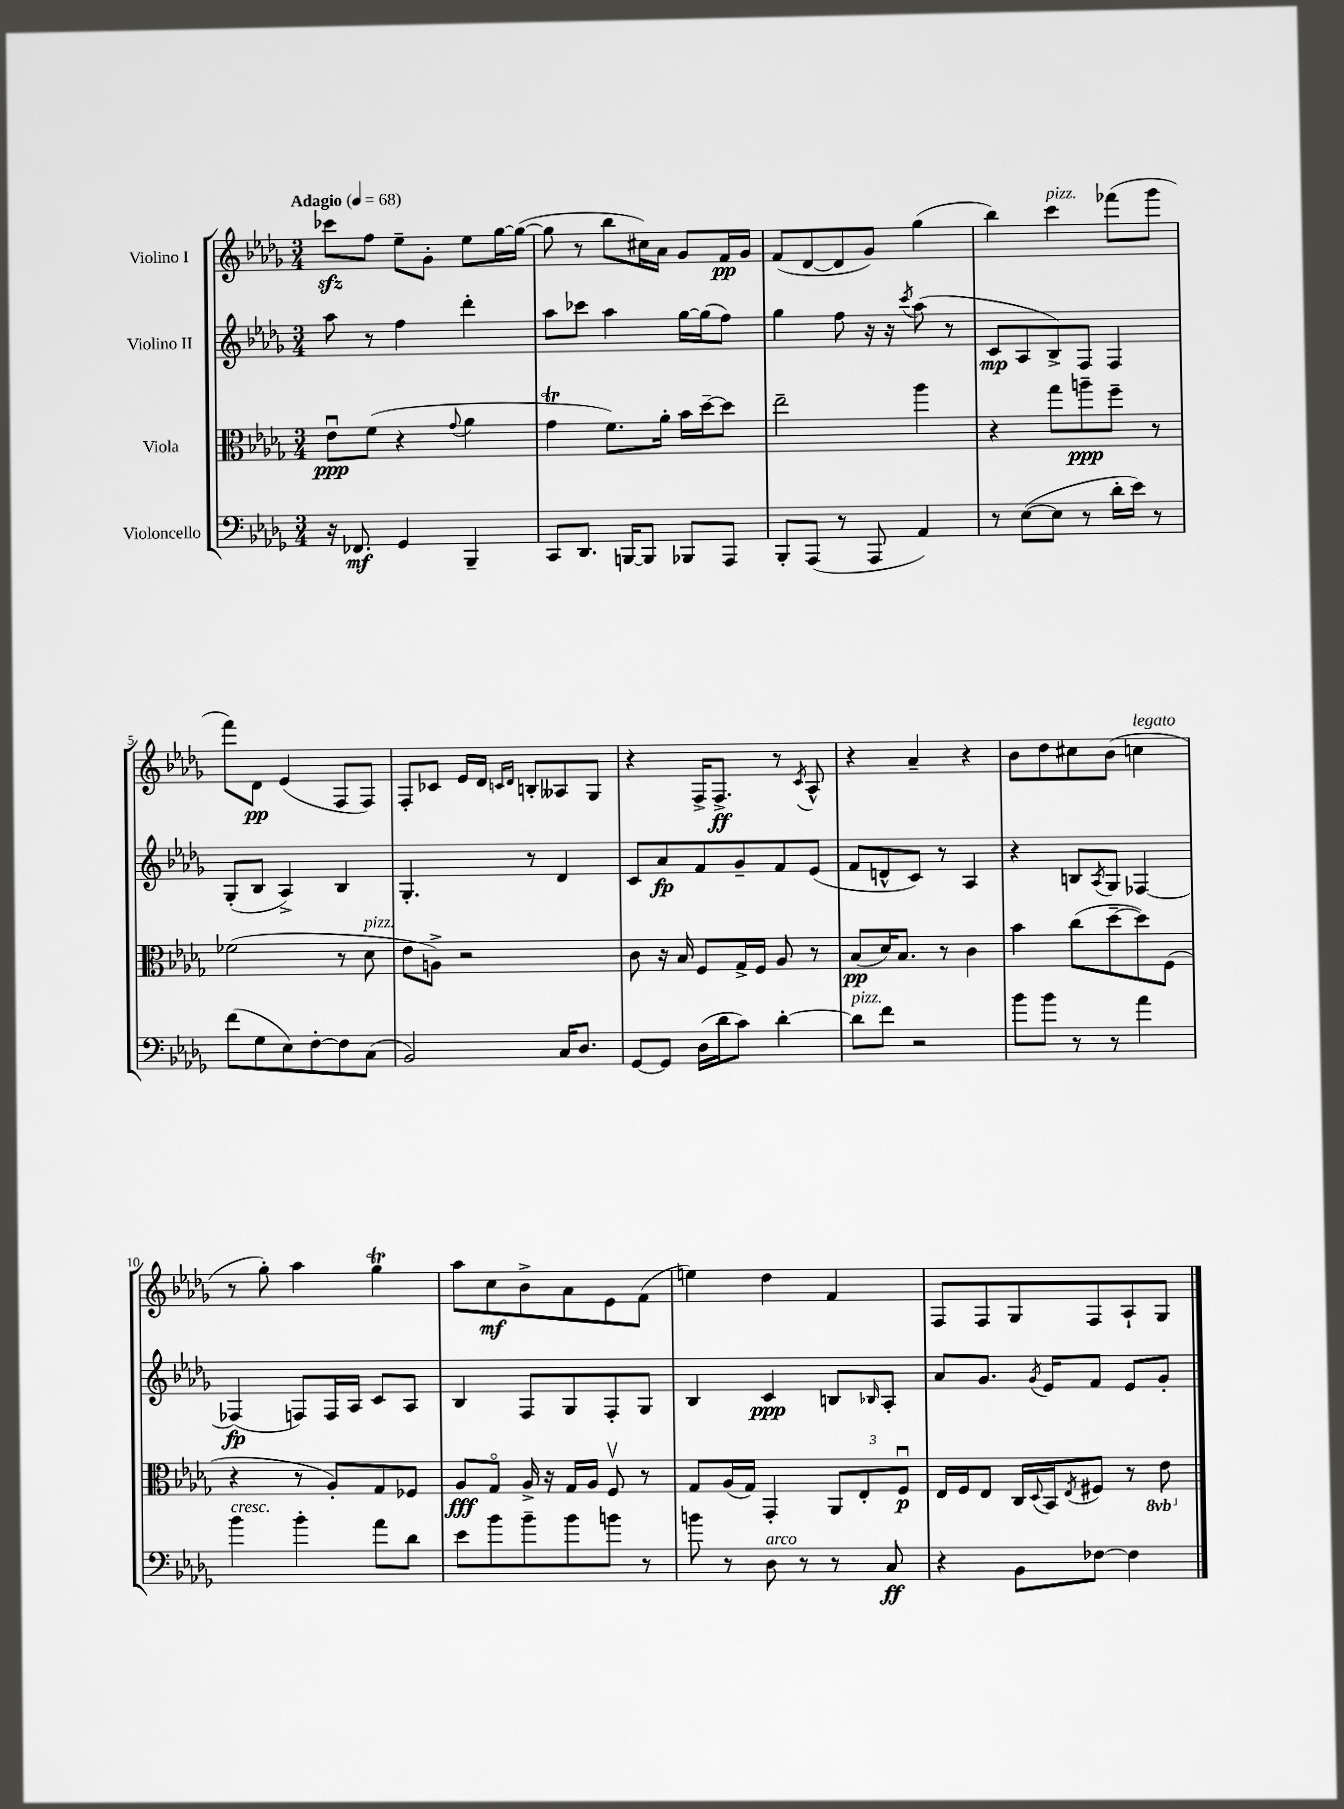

**kern	**dynam	**kern	**dynam	**kern	**dynam	**kern	**dynam
*part4	*part4	*part3	*part3	*part2	*part2	*part1	*part1
*staff4	*staff4	*staff3	*staff3	*staff2	*staff2	*staff1	*staff1
*I"Violoncello	*	*I"Viola	*	*I"Violino II	*	*I"Violino I	*
*clefF4	*	*clefC3	*	*clefG2	*	*clefG2	*
*k[b-e-a-d-g-]	*	*k[b-e-a-d-g-]	*	*k[b-e-a-d-g-]	*	*k[b-e-a-d-g-]	*
*M3/4	*	*M3/4	*	*M3/4	*	*M3/4	*
*MM68	*	*MM68	*	*MM68	*	*MM68	*
=1	=1	=1	=1	=1	=1	=1	=1
!	!	!	!	!	!	!LO:TX:a:B:t=Adagio	!
16r	.	8e-u\L	ppp	8aa-\	.	8ccc-Xzz\L	.
8.FF-X/	mf	.	.	.	.	.	.
.	.	(8f\J	.	8r	.	8ff\J	.
4GG-/	.	4r	.	4ff\	.	8ee-~\L	.
.	.	.	.	.	.	8g-'\J	.
.	.	8qqg-/	.	.	.	.	.
4BBB-~/	.	4a-\	.	4ddd-'\	.	8ee-\L	.
.	.	.	.	.	.	[16gg-\L	.
.	.	.	.	.	.	(16gg-\JJ_	.
=2	=2	=2	=2	=2	=2	=2	=2
8CC/L	.	4g-T\	.	8aa-\L	.	8gg-\]	.
8.DD-/J	.	.	.	8ccc-X\J	.	8r	.
.	.	8.f\L)	.	4aa-\	.	8bb-\L	.
[16BBBn/KL	.	.	.	.	.	.	.
8BBB/J]	.	.	.	.	.	16cc#X\L)	.
.	.	16a-'\Jk	.	.	.	16a-\JJ	.
8BBB-X/L	.	16b-\LL	.	[16gg-\LL	.	8g-/L	.
.	.	[16dd-~\J	.	(16gg-\J]	.	.	.
8AAA-/J	.	8dd-\J]	.	8ff\J)	.	16f/L	pp
.	.	.	.	.	.	16g-/JJ	.
=3	=3	=3	=3	=3	=3	=3	=3
8BBB-'/L	.	2ee-~\	.	4gg-\	.	(8f/L	.
(8AAA-/J	.	.	.	.	.	[8d-/	.
8r	.	.	.	8ff\	.	8d-/]	.
8AAA-/	.	.	.	16r	.	8g-/J)	.
.	.	.	.	16r	.	.	.
.	.	.	.	8qccc/	.	.	.
4AA-/)	.	4aa-\	.	(8aa-\	.	(4gg-\	.
.	.	.	.	8r	.	.	.
=4	=4	=4	=4	=4	=4	=4	=4
8r	.	4r	.	8c/L	mp	4bb-\)	.
([8E-\L	.	.	.	8A-/	.	.	.
!	!	!	!	!	!	!LO:TX:a:i:t=pizz.	!
8E-\J]	.	8gg-\L	.	8B-^/)	.	4ccc\	.
8r	.	8aan~\	ppp	8F/J	.	.	.
16d-'\LL	.	8ff~\J	.	4F/	.	(8fff-X\L	.
16e-\JJ)	.	.	.	.	.	.	.
8r	.	8r	.	.	.	8ggg-\J	.
!!LO:LB:g=z
=5	=5	=5	=5	=5	=5	=5	=5
(8f\L	.	(2f-X\	.	(8G-'/L	.	8fff\L)	.
8G-\	.	.	.	8B-/J	.	8d-\J	pp
8E-\)	.	.	.	4A-^/)	.	(4e-/	.
[8F'\	.	.	.	.	.	.	.
8F\]	.	8r	.	4B-/	.	8F/L	.
!	!	!LO:TX:a:i:t=pizz.	!	!	!	!	!
(8C\J	.	8d-\	.	.	.	8F/J)	.
=6	=6	=6	=6	=6	=6	=6	=6
2BB-/)	.	8e-\L	.	4.G-'/	.	8F'/L	.
.	.	8An^\J)	.	.	.	8c-X/J	.
.	.	2r	.	.	.	16e-/LL	.
.	.	.	.	.	.	16d-/JJ	.
.	.	.	.	.	.	16qqcn/LL	.
.	.	.	.	.	.	16qqd-/JJ	.
.	.	.	.	8r	.	8Bn'/L	.
16C/KL	.	.	.	4d-/	.	8A--X/	.
8.D-/J	.	.	.	.	.	.	.
.	.	.	.	.	.	8G-/J	.
=7	=7	=7	=7	=7	=7	=7	=7
[8GG-/L	.	8c\	.	8c/L	.	4r	.
8GG-/J]	.	16r	.	8a-/	fp	.	.
.	.	16B-/	.	.	.	.	.
(16D-\LL	.	8F/L	.	8f/	.	16F^/KL	.
16d-\J	.	.	.	.	.	8.F^/J	ff
8c\J)	.	16G-^/L	.	8g-~/	.	.	.
.	.	16F/JJ	.	.	.	.	.
[4d-'\	.	8A-/	.	8f/	.	8r	.
.	.	.	.	.	.	8qc/	.
.	.	8r	.	(8e-/J	.	8A-^^/	.
=8	=8	=8	=8	=8	=8	=8	=8
!LO:TX:a:i:t=pizz.	!	!	!	!	!	!	!
8d-\L]	.	(8B-/L	pp	8f/L	.	4r	.
8f\J	.	16d-/K)	.	8dn^^/	.	.	.
.	.	8.B-/J	.	.	.	.	.
2r	.	.	.	8c/J)	.	4a-~/	.
.	.	8r	.	8r	.	.	.
.	.	4c\	.	4A-/	.	4r	.
=9	=9	=9	=9	=9	=9	=9	=9
8b-\L	.	4b-\	.	4r	.	8b-\L	.
8b-\J	.	.	.	.	.	8dd-\	.
8r	.	(8cc\L	.	8Bn/L	.	8cc#X\	.
.	.	.	.	8qA-/	.	.	.
8r	.	[8dd-~\	.	8G-/J	.	(8b-\J	.
!	!	!	!	!	!	!LO:TX:a:i:t=legato	!
4a-\	.	8dd-\])	.	[4F-X/	.	4ccn\	.
.	.	(8F\J	.	.	.	.	.
!!LO:LB:g=z
=10	=10	=10	=10	=10	=10	=10	=10
!LO:TX:a:i:t=cresc.	!	!	!	!	!	!	!
4b-\	.	4r	.	(4F-X/]	fp	8r	.
.	.	.	.	.	.	8gg-'\)	.
4b-'\	.	8r	.	8Fn/L)	.	4aa-\	.
.	.	8A-'/L)	.	16F/L	.	.	.
.	.	.	.	16A-/JJ	.	.	.
8a-\L	.	8G-/	.	8c/L	.	4gg-T\	.
8d-\J	.	8F-X/J	.	8A-/J	.	.	.
=11	=11	=11	=11	=11	=11	=11	=11
8e-\L	.	8A-/L	fff	4B-/	.	8aa-\L	.
8b-\	.	8G-/J	.	.	.	8cc\	mf
8b-~\	.	16A-^/	.	8F/L	.	8b-^\	.
.	.	16r	.	.	.	.	.
8b-\	.	16G-/LL	.	8G-/	.	8a-\	.
.	.	16A-/JJ	.	.	.	.	.
8bn\J	.	8Fv/	.	8F'/	.	8e-\	.
8r	.	8r	.	8G-/J	.	(8f\J	.
=12	=12	=12	=12	=12	=12	=12	=12
8bn\	.	8G-/L	.	4B-/	.	4een\)	.
8r	.	(16A-/L	.	.	.	.	.
.	.	16G-/JJ)	.	.	.	.	.
!LO:TX:a:i:t=arco	!	!	!	!	!	!	!
8D-\	.	4GG-'/	.	4c/	ppp	4dd-\	.
8r	.	.	.	.	.	.	.
8r	.	12AA-/L	.	8Bn/L	.	4f/	.
.	.	12E-'/	.	.	.	.	.
.	.	.	.	16qqB-X/	.	.	.
8C/	ff	.	.	8A-'/J	.	.	.
.	.	12Fu/J	p	.	.	.	.
=13	=13	=13	=13	=13	=13	=13	=13
4r	.	16E-/LL	.	8a-/L	.	8F/L	.
.	.	16F/J	.	.	.	.	.
.	.	8E-/J	.	8.g-/J	.	8F/	.
8BB-\L	.	16C/LL	.	.	.	8G-/	.
.	.	8qqD-/	.	8qg-/	.	.	.
.	.	16BB-/J	.	16e-/KL	.	.	.
.	.	8qE-/	.	.	.	.	.
[8F-X\J	.	8F#X/J	.	8f/J	.	8F/	.
4F-\]	.	8r	.	8e-/L	.	8A-`/	.
*	*	*8ba	*	*	*	*	*
.	.	8E-\	.	8g-'/J	.	8G-/J	.
*	*	*X8ba	*	*	*	*	*
==	==	==	==	==	==	==	==
*-	*-	*-	*-	*-	*-	*-	*-
